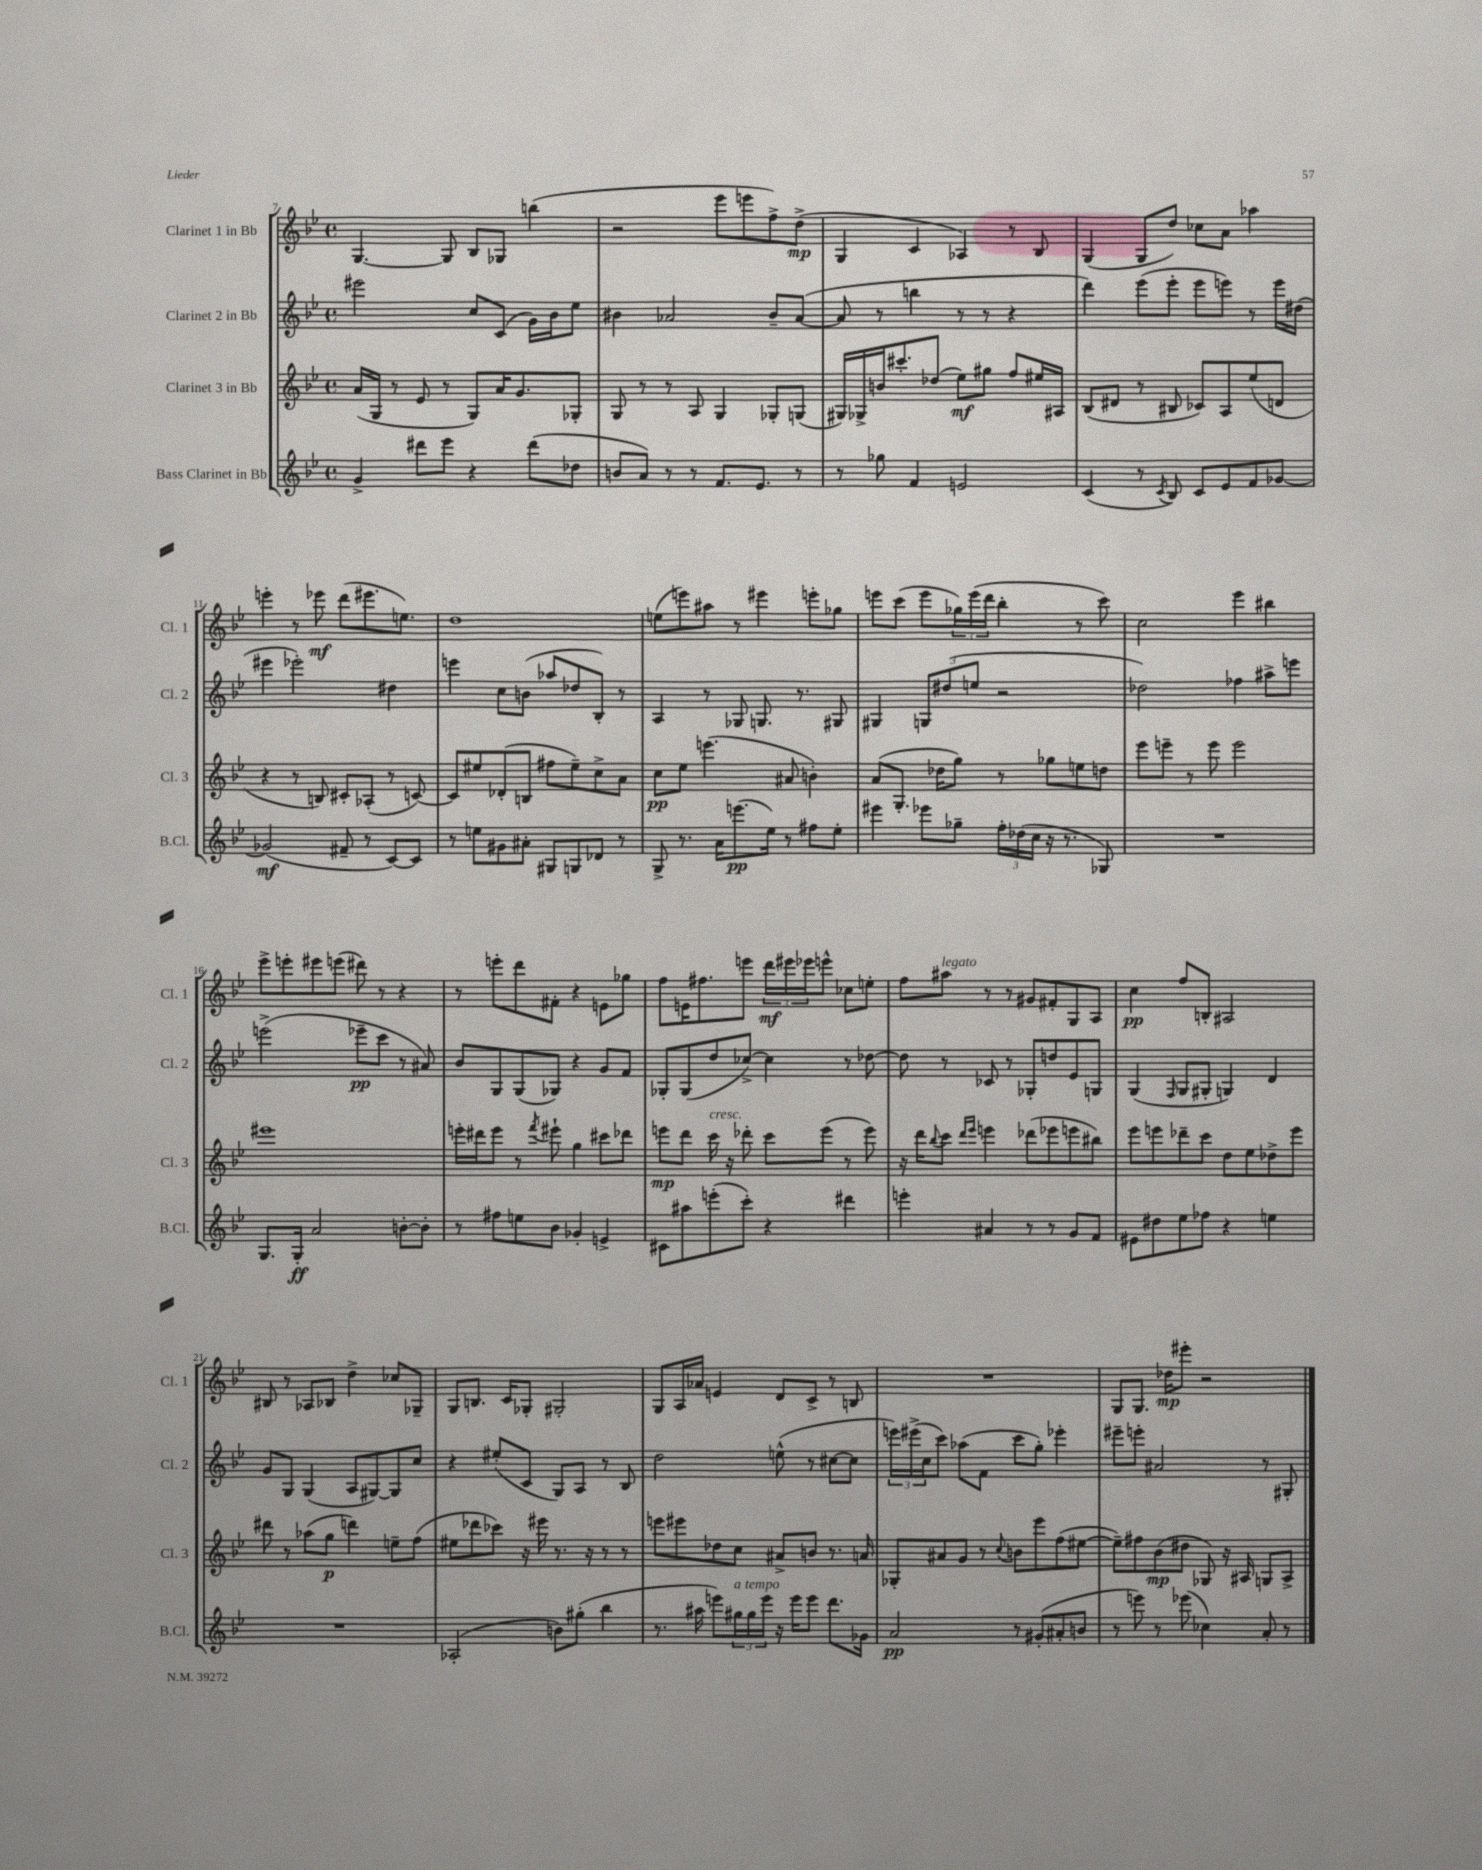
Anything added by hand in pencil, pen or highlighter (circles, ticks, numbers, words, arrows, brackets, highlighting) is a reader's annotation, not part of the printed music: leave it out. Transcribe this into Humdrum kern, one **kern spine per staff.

**kern	**kern	**kern	**kern
*staff4	*staff3	*staff2	*staff1
*clefG2	*clefG2	*clefG2	*clefG2
*k[b-e-]	*k[b-e-]	*k[b-e-]	*k[b-e-]
*M4/4	*M4/4	*M4/4	*M4/4
*met(c)	*met(c)	*met(c)	*met(c)
4g^	(16a	2eee#	[4.G
.	16G	.	.
.	8r	.	.
8ddd#	8e-	.	.
8eee-	8r	.	8G]
4r	8G)	8cc	8B-
.	16a	(8c	8G-
.	8.g	.	.
(8ddd#	.	16g)	(4bb
.	.	16b-	.
8dd-	8G-'	8ee-	.
=	=	=	=
8b	8G	4b#	2r
8a)	8r	.	.
8r	8r	2a-	.
8r	8A	.	.
8.f	4G	.	8eee-
.	.	.	8eee
8.e-	.	.	.
.	8G-'	8b#~	8ff^)
8r	(8G	([8a-	(8dd^
=	=	=	=
8r	16G#)	8a-]	4G
.	16G-^	.	.
8gg-	16b	8r	.
.	8.ccc#'	.	.
4f	.	4bb	4c
.	(8dd-	.	.
2e	8ee-)	8r	4A-)
.	8gg#	8r	.
.	8ff	4r	8r
.	16ee#	.	8B-
.	16A#	.	.
=	=	=	=
(4c	(8B-	4ddd)	(4G
.	8d#	.	.
8r	8r	(8eee-	8G
8qc	.	.	.
8B-)	8B#	8eee-'	8dd)
8c	8c-)	8eee-	8cc-
8e-	8A	8eee)	8a
8f	(8ee-	8r	4aa-
[8g-	8d	16eee	.
.	.	(16dd#	.
=	=	=	=
(2g-]	4r	4eee#	4eee'
.	8r	2eee-')	8r
.	8B)	.	8eee-
8f#~	8c#'	.	(8ddd
8r	(8A-'	.	8.eee#
[8c)	8r	4dd#	.
.	.	.	8.ee)
8c]	[8c)	.	.
=	=	=	=
8r	8c]	4eee	1dd
8ee	8ee#	.	.
8g#	(8d-'	8cc	.
8a#'	8B	(8b	.
8G#	8ff#	8aa-	.
8G	8ee#~)	8dd-	.
8d-	8cc^	8B-')	.
8r	8a	8r	.
=	=	=	=
8G^	8cc	4A	(8ee
8.r	8ee-	.	8eee)
.	(4.eee	8r	8aa#
16a	.	.	.
(8.eee	.	8G-	8r
.	.	8.G	4eee#
16ee-)	.	.	.
8r	8a#	.	.
.	.	8.r	.
8ff#	4b')	.	8eee'
8ee-'	.	8G#	8gg-
=	=	=	=
4eee#	(8a	4G#	8eee
.	8.G'	.	(8ccc
8eee-	.	12G	8eee
.	16dd-	.	.
.	.	(12dd#	.
8gg-~	8gg)	.	24gg-)
.	.	12ee	(24eee
.	.	.	24ddd
24ff'	8r	2r	4bb-'
(24dd-	.	.	.
24cc	.	.	.
16r	8gg-	.	.
8.r	.	.	.
.	8ee	.	8r
8G-)	8dd	.	8ccc)
=	=	=	=
1r	8eee-	2dd-)	2cc
.	8eee~	.	.
.	8r	.	.
.	8eee	.	.
.	2eee	4ff-	4eee-
.	.	8aa#^	4bb#
.	.	8eee	.
=	=	=	=
8.G	1eee#	(2eee^	8eee-^
.	.	.	8eee'
16G'	.	.	.
2a	.	.	8eee#
.	.	.	(8eee
.	.	8eee-~	8ddd#)
.	.	8ccc	8r
[8b'	.	8r	4r
8b']	.	8a#)	.
=	=	=	=
8r	16eee'	8b-	8r
.	16ddd#	.	.
8ff#	8eee	8G	8eee'
8ee	8r	(8G	8ddd
.	8qfff	.	.
8b-	8eee#`	8G-)	8f#'
4g-'	4gg	4r	4r
4e^	8ccc#	8g	8e
.	8ddd-	8f	8gg-
=	=	=	=
8c#	8eee	8G-'	8ff
8aa#	8ddd	(8G-	16e
.	.	.	8.ff#
(8eee'	16ccc	8dd	.
.	16r	.	.
8ccc')	8ddd-'	[8cc-^)	8eee
4r	8ccc	4cc-]	24ddd
.	.	.	24eee#
.	.	.	24eee-
.	(8eee	.	8eee^^
4ddd#	8r	8r	8cc-
.	8eee)	[8dd-	8ee'
=	=	=	=
4eee'	16r	8dd-]	8ff
.	16ddd	.	.
.	8qqbb-	.	.
.	8ccc	8r	8aa#
.	16qqddd	.	.
.	16qqeee-	.	.
4a#	4eee	8c-	8r
.	.	8r	8r
8r	(8ddd-	8G-'	8g#
8r	8eee-	8dd	8f#'
8g	8eee	8e-	8G
8f	8bb#)	8G	8A
=	=	=	=
8e#	8eee-	(4G	4cc
8dd#	8eee	.	.
.	.	16qqF	.
8ee-	8ddd-~	8G	8ff
8ff-	8ccc	8G#'	8B'
4r	8dd	4G)	2A#
.	8ee-	.	.
4ee	8dd-^	4d	.
.	8eee	.	.
=	=	=	=
1r	8ddd#	8g	8B#
.	8r	8G	8r
.	(8aa-	(4G	8A-
.	8gg	.	8B-
.	4ddd)	8A	4dd^
.	.	[8G#)	.
.	8ee~	8G#]	8cc-
.	(8ff	8cc	8G-~
=	=	=	=
(2A-'	8ee#	4r	8G
.	8ddd-	.	8.B
.	8ccc-)	(8ee#'	.
.	.	.	16c
.	16r	8c	8G-'
.	16eee#	.	.
8b)	8.r	8G)	2G#'
(8gg#'	.	8A	.
.	16r	.	.
4bb-	8r	8r	.
.	8r	8B-	.
=	=	=	=
8.r	8eee	2dd	8G
.	8eee#	.	16A
16aa#	.	.	16a-
8eee)	8dd-	.	4e
24gg#	8cc	.	.
24gg#	.	.	.
24eee	.	.	.
16r	8a#^	(8ee^^	8d
16eee	.	.	.
8eee	8b	8r	8c^
8.ddd	8.r	[8cc#	8r
.	.	8cc#]	8B
16g-	16a	.	.
=	=	=	=
2a	8G-'	24eee)	1r
.	.	(24eee#^	.
.	.	24cc	.
.	8a#	8ccc)	.
.	8g	(8aa-	.
.	8r	8f	.
.	8qqcc	.	.
8r	8b	8ccc	.
(8g#'	8eee-	8gg')	.
8a#'	(8ff	4eee-'	.
8b	[8ee#	.	.
=	=	=	=
8r	8ee#~])	8eee#~	8G
8eee)	8ff#	8eee'	8.G
8r	(8b-	2a#	.
.	.	.	16dd-
(8eee-	8dd#	.	8eee#'
4cc-)	8G-)	.	2r
.	16r	.	.
.	16A#	.	.
8a'	8G	8r	.
8r	8A#^	8G#'	.
==	==	==	==
*-	*-	*-	*-
